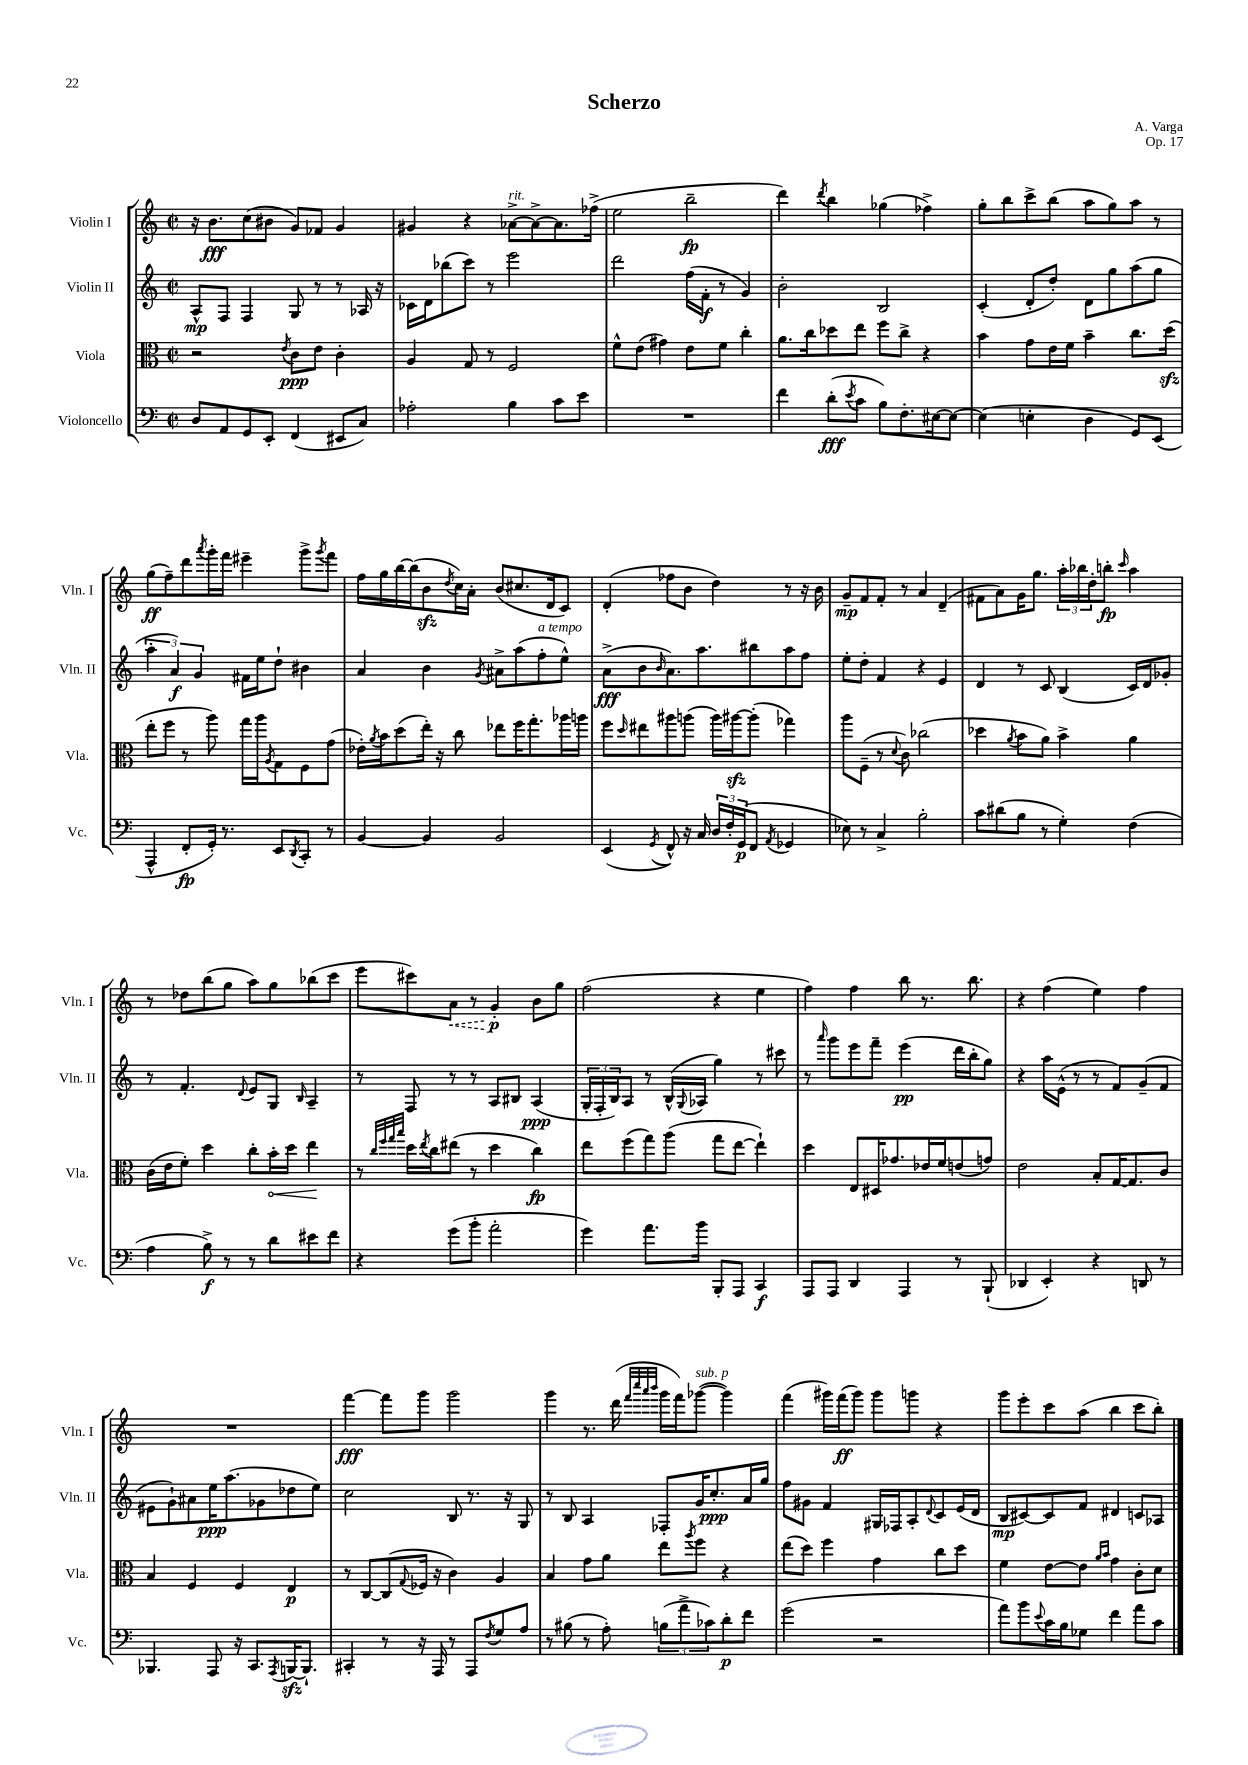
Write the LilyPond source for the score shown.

\header { title = "Scherzo" composer = "A. Varga" opus = "Op. 17" }
<<
\new StaffGroup <<
\new Staff = "s0" \with { instrumentName = "Violin I" shortInstrumentName = "Vln. I" } {
    \clef treble \key c \major \defaultTimeSignature \time 2/2
    r16 b'8.\fff c''8( bis'8 g'8) fes'8 g'4 |
    gis'4 r4 aes'8~->^\markup { \italic "rit." } aes'8~-> aes'8. fes''16->( |
    e''2 b''2--\fp |
    d'''4) \acciaccatura { d'''8 } b''4 ges''4( fes''4->) |
    g''8-. b''8 c'''8-> b''8( a''8 g''8) a''8 r8 |
    g''8\ff( f''8--) d'''8 \acciaccatura { a'''8 } g'''16-. f'''16 eis'''4-- g'''8-> \acciaccatura { g'''8 } f'''8 |
    f''16 g''16 b''16~ b''16( b'8\sfz \acciaccatura { d''8 } c''16) a'16-. b'8( cis''8. d'16 c'8) |
    d'4-.( fes''8 b'8 d''4) r8 r16 b'16 |
    g'8--\mp f'8 f'8-. r8 a'4 d'4--( |
    fis'8 a'8) g'16 g''8. \tuplet 3/2 { a''16-. bes''16 d''16-. } b''8-.\fp \grace { c'''16 } a''4 |
    r8 des''8 b''8( g''8 a''8) g''8 bes''8( c'''8 |
    e'''8 cis'''8) \once \override Hairpin.style = #'dashed-line a'8\< r8 g'4-.\p\! b'8 g''8 |
    f''2( r4 e''4 |
    f''4) f''4 b''8 r8. b''8. |
    r4 f''4( e''4) f''4 |
    R1 |
    f'''4~\fff f'''8 g'''8 g'''2 |
    g'''4 r8. d'''16( \grace { f'''32 c''''32 a'''32 b'''32 } g'''16 f'''16) ges'''8~^\markup { \italic "sub. p" }( ges'''4) |
    f'''4( gis'''16) f'''16\ff( gis'''8) gis'''8 g'''8 r4 |
    g'''8 e'''8-. c'''8 a''8( b''4 c'''8 b''8-.) \bar "|." |
}
\new Staff = "s1" \with { instrumentName = "Violin II" shortInstrumentName = "Vln. II" } {
    \clef treble \key c \major \defaultTimeSignature \time 2/2
    a8-^\mp f8 f4 g8 r8 r8 aes16 r16 |
    ces'16 d'16 bes''8( c'''8) r8 e'''2 |
    d'''2 f''16( f'16-.\f r8 g'4) |
    b'2-. b2 |
    c'4-.( d'8-. d''8-.) d'8 g''8 a''8( g''8 |
    \tuplet 3/2 { a''4-. a'4\f) g'4 } fis'16 e''16 d''8-! bis'4 |
    a'4 b'4 \acciaccatura { g'8 } ais'8-> a''8( f''8-.^\markup { \italic "a tempo" } e''8-^) |
    a'8->\fff( b'8 \grace { b'16 } a'8.) a''8. bis''8 a''8 f''8 |
    e''8-. d''8-. f'4 r4 e'4 |
    d'4 r8 c'8 b4( c'16) d'16 ges'8-. |
    r8 f'4.-. \appoggiatura { d'8 } e'8 g8 \grace { b16 } a4-- |
    r8 f8 r8 r8 a8 bis8 a4\ppp( |
    \tuplet 3/2 { g16-. f16-. b16) } a8 r8 b16-^( \appoggiatura { g8 } aes16 g''4) r8 cis'''8 |
    r8 \grace { a'''16 } g'''8 e'''8 f'''8-- e'''4\pp( d'''16 b''16-. g''8) |
    r4 a''16 e'16-^( r8 r8 f'8) g'8--( f'8 |
    eis'8 g'8-!) ais'8 e''16\ppp a''8.( ges'8 des''8 e''8) |
    c''2 b8 r8. r16 g8 |
    r8 b8 a4 fes8-. g'16 c''8.-.\ppp a'16 g''16 |
    f''8 gis'8 f'4 gis16 fes16 a8-. \appoggiatura { d'8 } c'8 e'16( d'16 |
    b8\mp cis'8~) cis'8 f'8 dis'4 c'8 aes8 \bar "|." |
}
\new Staff = "s2" \with { instrumentName = "Viola" shortInstrumentName = "Vla." } {
    \clef alto \key c \major \defaultTimeSignature \time 2/2
    r2 \acciaccatura { e'8 } c'8\ppp e'8 c'4-. |
    a4 g8 r8 f2 |
    f'8-^ e'8( gis'4) e'8 f'8 c''4-. |
    a'8. c''16 des''8 e''8 f''8 c''8-> r4 |
    b'4 g'8 e'16 f'16 b'4-- c''8. d''16\sfz( |
    e''8-. f''8 r8 a''8) g''16 a''16 \acciaccatura { a8 } g8 f8 g'8( |
    ees'16-.) \acciaccatura { a'8 } b'16 d''8( e''16-.) r16 c''8 ees''8 f''16 g''8.-. aes''16 a''16 |
    f''8 \grace { d''16 } eis''8 ais''8 a''8( a''16) ais''16~\sfz ais''8-.( ges''4) |
    a''8 f8--( r8 \appoggiatura { d'8 } c'8) ces''2( |
    des''4 \acciaccatura { a'8 } b'8 a'8) b'4-> a'4 |
    c'16( e'16 f'8-.) d''4 c''8-. \once \override Hairpin.circled-tip = ##t b'16-.\< d''16 e''4\! |
    r8 \grace { c''32 f''32 g''32 b''32 } d''16 \acciaccatura { e''8 } c''16 eis''8( r8 d''4 c''4\fp) |
    e''8 f''8( g''8) a''8( g''8 e''8~ e''4-!) |
    d''4 e8 dis16 ges'8. ees'16 f'16 e'8( g'8) |
    e'2 b8-. g16~ g8. c'8 |
    b4 f4 f4 e4\p |
    r8 c8~ c8( \appoggiatura { g8 } fes16 r16 c'4) a4 |
    b4 g'8 a'8 e''8 \acciaccatura { a''8 } f''8 r4 |
    e''8( d''8) f''4 g'4 c''8 d''8 |
    f'4 e'8~ e'8 \grace { a'16 b'16 } g'4 c'8-. d'8 \bar "|." |
}
\new Staff = "s3" \with { instrumentName = "Violoncello" shortInstrumentName = "Vc." } {
    \clef bass \key c \major \defaultTimeSignature \time 2/2
    d8 a,8 g,8 e,8-. f,4( eis,8 c8) |
    aes2-. b4 c'8 e'8 |
    R1 |
    f'4 d'8-.\fff( \acciaccatura { e'8 } c'8 b8) f8.-. eis16~ eis8~ |
    eis4( e4-. d4 g,8) e,8( |
    a,,4-^ f,8-.\fp g,16-.) r8. e,8 \acciaccatura { d,8 } c,8-. r8 |
    b,4~ b,4 b,2 |
    e,4( \acciaccatura { g,8 } f,8-^) r16 c16 \tuplet 3/2 { d16 f16-. g,16\p( } f,8 \acciaccatura { a,8 } ges,4 |
    ees8) r8 c4-> b2-. |
    c'8 dis'8( b8 r8 g4-.) f4( |
    a4 b8->\f) r8 r8 d'8 eis'8 f'8 |
    r4 g'8( b'8-. a'2-. |
    g'4) a'8. b'16 b,,8-. a,,8 c,4\f |
    a,,8 a,,8 d,4 a,,4 r8 b,,8-!( |
    des,4 e,4-.) r4 d,8 r8 |
    bes,,4. a,,8 r16 c,8. \acciaccatura { a,,8 } b,,16~\sfz b,,8.-! |
    cis,4-. r8 r16 a,,16 r8 a,,8 \acciaccatura { f8 } g8 a8 |
    r8 bis8( r8 a8-.) \tuplet 3/2 { b8( a'8-> ces'8) } d'8-.\p f'8 |
    g'2( r2 |
    a'8) b'8 \appoggiatura { e'8 } c'16 b16 ges8 f'4 a'8 c'8 \bar "|." |
}
>>
>>
\layout { \context { \Score \remove "Bar_number_engraver" } }
